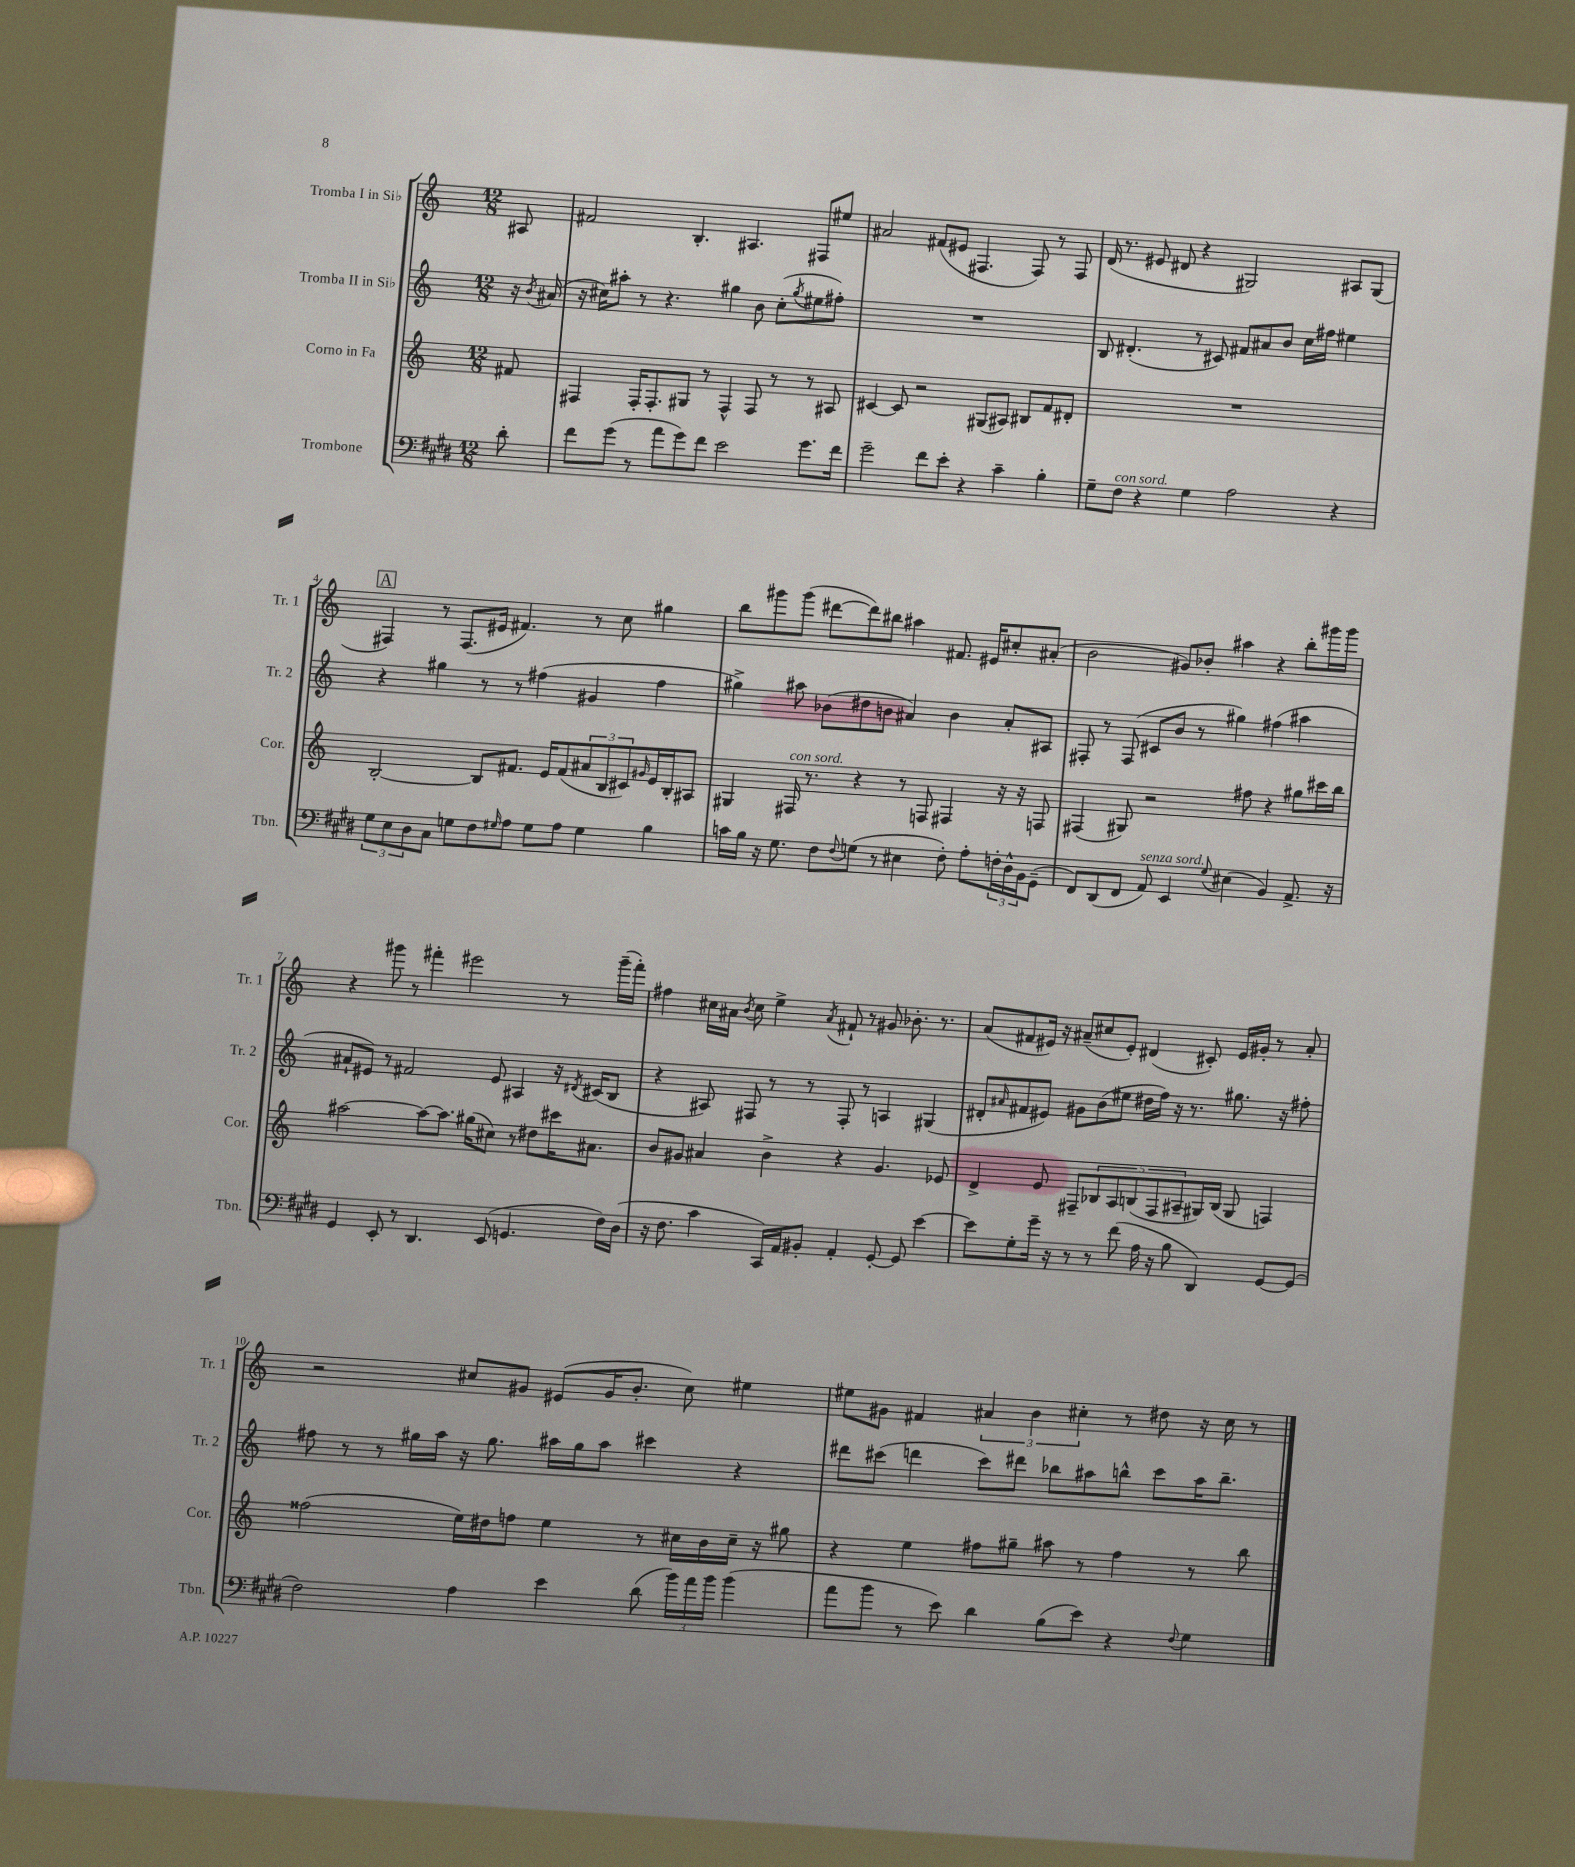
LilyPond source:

<<
\new StaffGroup <<
\new Staff = "s0" \with { instrumentName = "Tromba I in Sib" shortInstrumentName = "Tr. 1" } {
    \clef treble \key c \major \numericTimeSignature \time 12/8 \partial 8
    ais8 |
    fis'2 b4.-. ais4. fis8 eis''8 |
    ais'2 fis'8( eis'8 fis4. fis8) r8 fis8 |
    d'16( r8. eis'8 dis'8 r4 gis2) ais8 gis8( |
    \mark \markup { \box "A" } fis4) r8 fis8.( eis'16 fis'4.) r8 c''8 gis''4 |
    b''8 gis'''8 gis'''8( dis'''8~ dis'''8) bis''8 ais''4 fis'8. eis'16 cis''8-. ais'8-.( |
    b'2 gis'8) bes'8-. ais''4 r4 b''8-. gis'''16 gis'''16 |
    r4 gis'''8 r8 fis'''4-. eis'''2 r8 gis'''16--( fis'''16-.) |
    fis''4 cis''16 ais'16 \acciaccatura { b'8 } cis''8 e''4-> \acciaccatura { ais'8 } fis'8-! r8 gis'8 bes'8.-. r8. |
    a'8( fis'8 eis'16) r16 ais'8--( cis''8 eis'8-.) dis'4( cis'8-.) eis'16 gis'16-. r8 ais'8-. |
    r2 cis''8 gis'8 eis'8( gis'16 b'8.-. cis''8) eis''4 |
    eis''8 gis'8 fis'4 \tuplet 3/2 { ais'4 b'4 cis''4-. } r8 dis''8 r16 cis''16 r8 \bar "|." |
}
\new Staff = "s1" \with { instrumentName = "Tromba II in Sib" shortInstrumentName = "Tr. 2" } {
    \clef treble \key c \major \numericTimeSignature \time 12/8 \partial 8
    r16 \acciaccatura { b'8 } ais'16( |
    r16 cis''16) ais''8-. r8 r4. gis''4 b'8 cis''8-.( \acciaccatura { gis''8 } eis''8 fis''8-.) |
    R1. |
    b8 dis'4.-.( r8 cis'8) fis'8 ais'8 b'8 c''16 fis''16 eis''4 |
    \mark \markup { \box "A" } r4 gis''4 r8 r8 fis''4( gis'4 fis''4 |
    gis''4->) ais''8 bes'8( dis''8 b'8 ais'4) b'4 ais'8-. ais8 |
    fis8-. r8 fis8( cis'8 b'8 r8 gis''4) fis''4( ais''4 |
    ais'8-! eis'8) r8 fis'2 eis'8 ais4 r16 \acciaccatura { dis'8 } cis'16( b8 |
    r4 ais8) fis8 r8 r8 fis8-. r8 a4 gis4( |
    dis'8-. \grace { ais'16 } fis'8 eis'8) gis'8 b'8( eis''8 dis''16 f''16) r16 r8. gis''8. r16 fis''8-. |
    fis''8 r8 r8 gis''16 a''16 r16 gis''8. ais''16 gis''16 ais''8 cis'''4 r4 |
    dis'''8 cis'''8( d'''4 cis'''8) dis'''8 bes''8 ais''8 b''8-^ cis'''8 ais''16 b''8.-- \bar "|." |
}
\new Staff = "s2" \with { instrumentName = "Corno in Fa" shortInstrumentName = "Cor." } {
    \clef treble \key c \major \numericTimeSignature \time 12/8 \partial 8
    fis'8 |
    fis4 fis16-. fis8.-. gis8 r8 fis4-^ fis8 r8 r8 ais8 |
    cis'4~ cis'8 r2 gis8( ais8) bis8 f'8 dis'8-. |
    R1. |
    \mark \markup { \box "A" } b2~-. b8 fis'8. e'16 fis'8( \tuplet 3/2 { ais'8 b8 cis'8) } \grace { gis'16 } e'16 b16-. ais8 |
    gis4 fis16^\markup { \italic "con sord." } r8. r4 r8 f8 fis4 r16 r16 f8 |
    fis4( gis8) r2 fis''8 r4 gis''8 cis'''16 b''16 |
    ais''2~ ais''8~ ais''8. gis''16( cis''8) r8 dis''8 cis'''16 ais'8. |
    b'8 gis'8 ais'4 b'4-> r4 gis'4. ees'8 |
    d'4-> e'8 fis8-- \tuplet 5/4 { bes8 a8 b8( fis8 ais8-- } gis16) b16( gis8 f4) |
    fisis''2( e''16) dis''16 f''8 e''4 r8 cis''16 b'16 cis''16-- r16 gis''8 |
    r4 e''4 fis''8 gis''8-- ais''8 r8 fis''4 r8 b''8 \bar "|." |
}
\new Staff = "s3" \with { instrumentName = "Trombone" shortInstrumentName = "Tbn." } {
    \clef bass \key e \major \numericTimeSignature \time 12/8 \partial 8
    dis'8-. |
    fis'8 gis'8( r8 a'8 gis'8) fis'8 e'2 gis'8. fis'16 |
    gis'2-- fis'8 e'8-. r4 cis'4-- b4-. |
    gis8-- fis8^\markup { \italic "con sord." } r4 gis4 a2 r4 |
    \mark \markup { \box "A" } \tuplet 3/2 { gis8 e8 dis8 } cis8 g8 fis8 \grace { gis16 } a8 gis8 a8 gis4 b4 |
    c'16 b16 r16 gis8. fis8 \appoggiatura { fis8 } g8( r8 eis4 fis8-.) a8-. \tuplet 3/2 { f16-. dis16-^ b,16 } gis,8--( |
    fis,8) dis,8( fis,8 a,8^\markup { \italic "senza sord." }) e,4 \appoggiatura { gis8 } eis4( b,4) a,8.-> r16 |
    gis,4 e,8-. r8 dis,4. e,8( g,4. fis16) dis16( |
    r16 fis8. cis'4 cis,16) a,16 bis,8-. a,4-. gis,8~-. gis,8 e'4~ |
    e'8 gis8-. gis'16-- r16 r8 r8 fis'8( a16 r16 b8 dis,4) gis,8~ gis,8( |
    fis2) a4 e'4 dis'8( \tuplet 3/2 { b'16) a'16 b'16 } b'4( |
    a'8 b'8 r8 e'8) dis'4 b8( e'8) r4 \appoggiatura { fis8 } gis4 \bar "|." |
}
>>
>>
